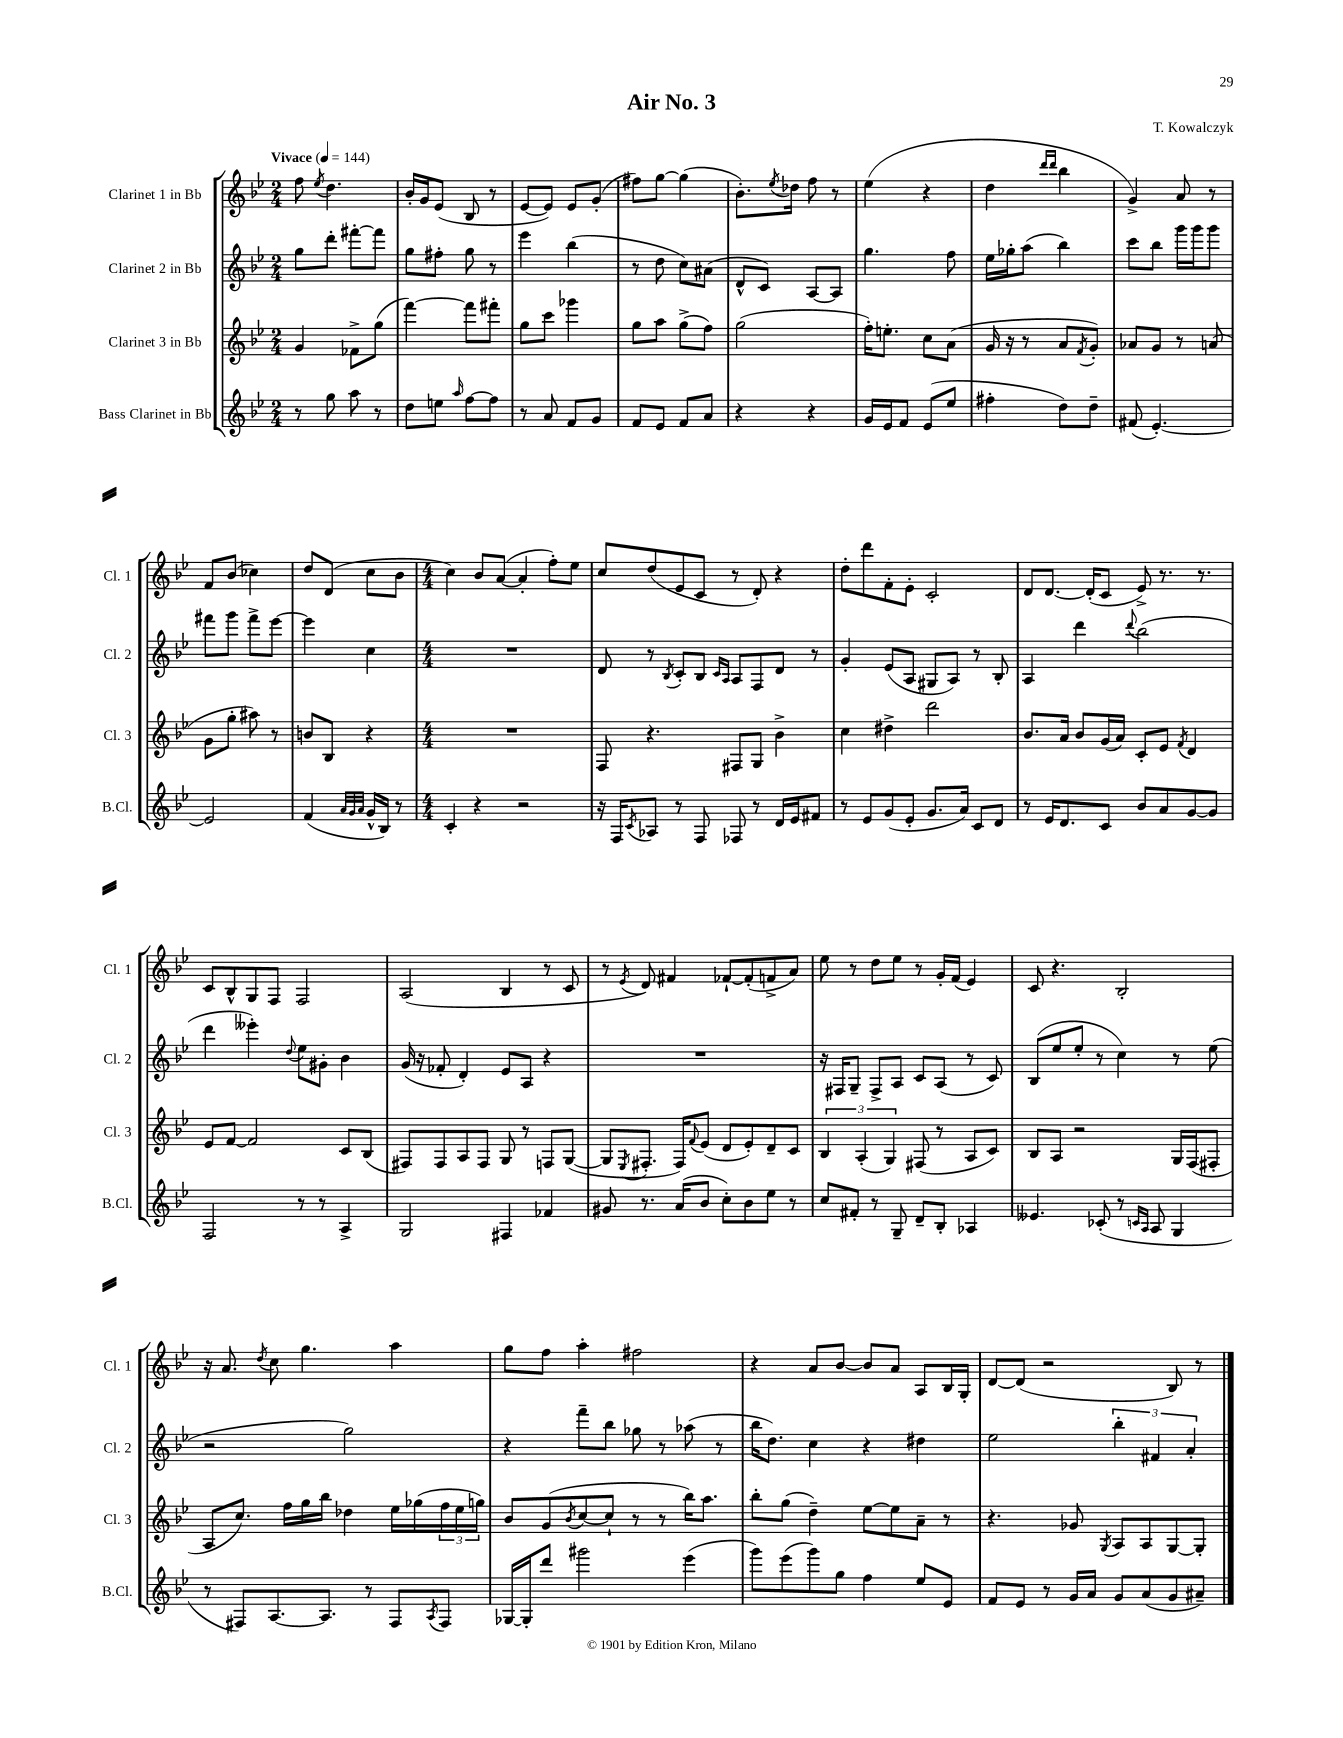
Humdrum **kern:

**kern	**kern	**kern	**kern
*staff4	*staff3	*staff2	*staff1
*clefG2	*clefG2	*clefG2	*clefG2
*k[b-e-]	*k[b-e-]	*k[b-e-]	*k[b-e-]
*M2/4	*M2/4	*M2/4	*M2/4
*MM144	*MM144	*MM144	*MM144
8r	4g	8gg	8ff
.	.	.	8qee-
8gg	.	8ddd'	4.dd
8aa	8f-^	[8fff#'	.
8r	(8gg	8fff#]	.
=	=	=	=
8dd	[4fff)	8gg	16b-'
.	.	.	16g
8ee	.	8ff#'	(8e-
16qqaa	.	.	.
[8ff	8fff]	8gg	8B-
8ff]	8fff#'	8r	8r
=	=	=	=
8r	8gg	4eee-	[8e-
8a	8ccc	.	8e-])
8f	4ggg-	(4bb-	8e-
8g	.	.	(8g'
=	=	=	=
8f	8gg	8r	8ff#)
8e-	8aa	8dd	[8gg
8f	(8gg^	8cc)	(4gg]
8a	8ff)	(8a#	.
=	=	=	=
4r	(2gg	8d^^	8.b-')
.	.	8c)	.
.	.	.	8qee-
.	.	.	16dd-
4r	.	[8A	8ff
.	.	8A]	8r
=	=	=	=
16g	16ff')	4.gg	(4ee-
16e-	8.ee'	.	.
8f	.	.	.
(8e-	8cc	.	4r
8ee-	(8a	8ff	.
=	=	=	=
4ff#'	16g	16ee-	4dd
.	16r	16gg-'	.
.	8r	(8aa	.
.	.	.	16qqddd
.	.	.	16qqddd
8dd)	8a	4bb-)	4bb-
.	8qf	.	.
8dd~	8g')	.	.
=	=	=	=
(8f#	8a-	8ccc	4g^)
[4.e-')	8g	8bb-	.
.	8r	16ggg	8a
.	.	16ggg	.
.	(8a	8ggg	8r
=	=	=	=
2e-]	8g	8fff#	8f
.	8gg'	8ggg	(8b-
.	8aa#)	8fff#^	4cc-)
.	8r	[8eee-	.
=	=	=	=
(4f	8b	4eee-]	8dd
.	8B-	.	(8d
32qqa	.	.	.
32qqg	.	.	.
32qqa	.	.	.
16g^^	4r	4cc	8cc
16B-)	.	.	.
8r	.	.	8b-
=	=	=	=
*M4/4	*M4/4	*M4/4	*M4/4
4c'	1r	1r	4cc)
4r	.	.	8b-
.	.	.	([8a
2r	.	.	4a']
.	.	.	8ff')
.	.	.	8ee-
=	=	=	=
16r	8F	8d	8cc
16F	.	.	.
8qc	.	.	.
8A-	4.r	8r	(8dd
.	.	8qB-	.
8r	.	8c'	8e-
8F	.	8B-	8c
.	.	16qqc	.
.	.	16qqA	.
8F-	8F#	8A	8r
8r	8G	8F	8d')
16d	4b-^	8d	4r
16e-	.	.	.
8f#	.	8r	.
=	=	=	=
8r	4cc	4g'	8dd'
8e-	.	.	8ddd
(8g	4dd#^	(8e-	8f'
8e-'	.	8A	8e-'
8.g	2ddd	8G#	2c'
.	.	8A)	.
16a)	.	.	.
8c	.	8r	.
8d	.	8B-'	.
=	=	=	=
8r	8.b-	4A	8d
16e-	.	.	[8.d
8.d	16a	.	.
.	8b-	4ddd	.
.	.	.	(16d']
8c	(16g	.	8c
.	16a)	.	.
.	.	8qqddd	.
8b-	8c'	(2bb-	8e-^)
8a	8e-	.	8.r
.	8qf	.	.
[8g	4d	.	.
.	.	.	8.r
8g]	.	.	.
=	=	=	=
2F	8e-	4ddd	8c
.	[8f	.	8B-^^
.	2f]	4eee--')	8G
.	.	.	8F
.	.	8qqdd	.
8r	.	8ee-	2F
8r	.	8g#'	.
4A^	8c	4b-	.
.	(8B-	.	.
=	=	=	=
2G	8F#)	(16g	(2A
.	.	16r	.
.	8F#	8f-'	.
.	8A	4d')	.
.	8F#	.	.
4F#	8G	8e-	4B-
.	8r	8A	.
4f-	8F	4r	8r
.	([8G	.	8c
=	=	=	=
8g#	8G]	1r	8r
.	8qE-	.	8qe-
8.r	8.F#'	.	8d)
.	.	.	4f#
(16a	16F#)	.	.
.	8qqf	.	.
8b-	(8e-	.	.
8cc')	8d	.	[8f-`
8b-	8e-')	.	(8f-']
8ee-	8d~	.	8f^
8r	8c	.	8a)
=	=	=	=
8cc	6B-	16r	8ee-
.	.	16F#	.
8f#'	.	8G~	8r
.	(6A'	.	.
8r	.	8F#^	8dd
.	6G)	.	.
8G~	.	8A	8ee-
8d~	(8F#	8c	8r
8B-'	8r	(8A	16g'
.	.	.	(16f
4A-	8A	8r	4e-)
.	8c)	8c)	.
=	=	=	=
4.e--	8B-	(8B-	8c
.	8A	8ee-	4.r
.	2r	8ee-'	.
(8c-'	.	8r	.
8r	.	4cc)	2B-'
16qqc	.	.	.
16qqA	.	.	.
8A	.	.	.
4G	16G	8r	.
.	(16F	.	.
.	8F#'	(8ee-	.
=	=	=	=
8r	8A	2r	16r
.	.	.	8.a
8F#)	8.cc)	.	.
.	.	.	8qdd
[8.A	.	.	8cc
.	16ff	.	.
.	16gg	.	4.gg
8.A]	16bb-	.	.
.	4dd-	2gg)	.
8r	.	.	.
8F#	16ee-	.	4aa
.	(16gg-	.	.
8qA	.	.	.
8F#	24ff	.	.
.	24ee-	.	.
.	24gg)	.	.
=	=	=	=
[16G-	8b-	4r	8gg
16G-']	.	.	.
8ddd	(8g	.	8ff
.	8qb-	.	.
2ggg#	[8cc	8fff~	4aa'
.	8cc`]	8bb-	.
.	8r	8gg-	2ff#
.	8r	8r	.
(4eee-	16bb-)	(8aa-	.
.	8.aa	.	.
.	.	8r	.
=	=	=	=
8ggg)	8bb-'	16bb-	4r
.	.	8.dd)	.
(8eee-	(8gg	.	.
8ggg)	4dd~)	4cc	8a
8gg	.	.	[8b-
4ff	[8ee-	4r	8b-]
.	8ee-]	.	8a
8ee-	8a~	4dd#	8A
8e-	8r	.	16B-
.	.	.	16G'
=	=	=	=
8f	4.r	2ee-	[8d
8e-	.	.	(8d]
8r	.	.	2r
16g	8g-	.	.
16a	.	.	.
.	8qG	.	.
8g	8A	6bb-'	.
(8a	8A	.	.
.	.	6f#	.
8g	[8G	.	8B-)
.	.	6a'	.
8a#~)	8G']	.	8r
==	==	==	==
*-	*-	*-	*-
